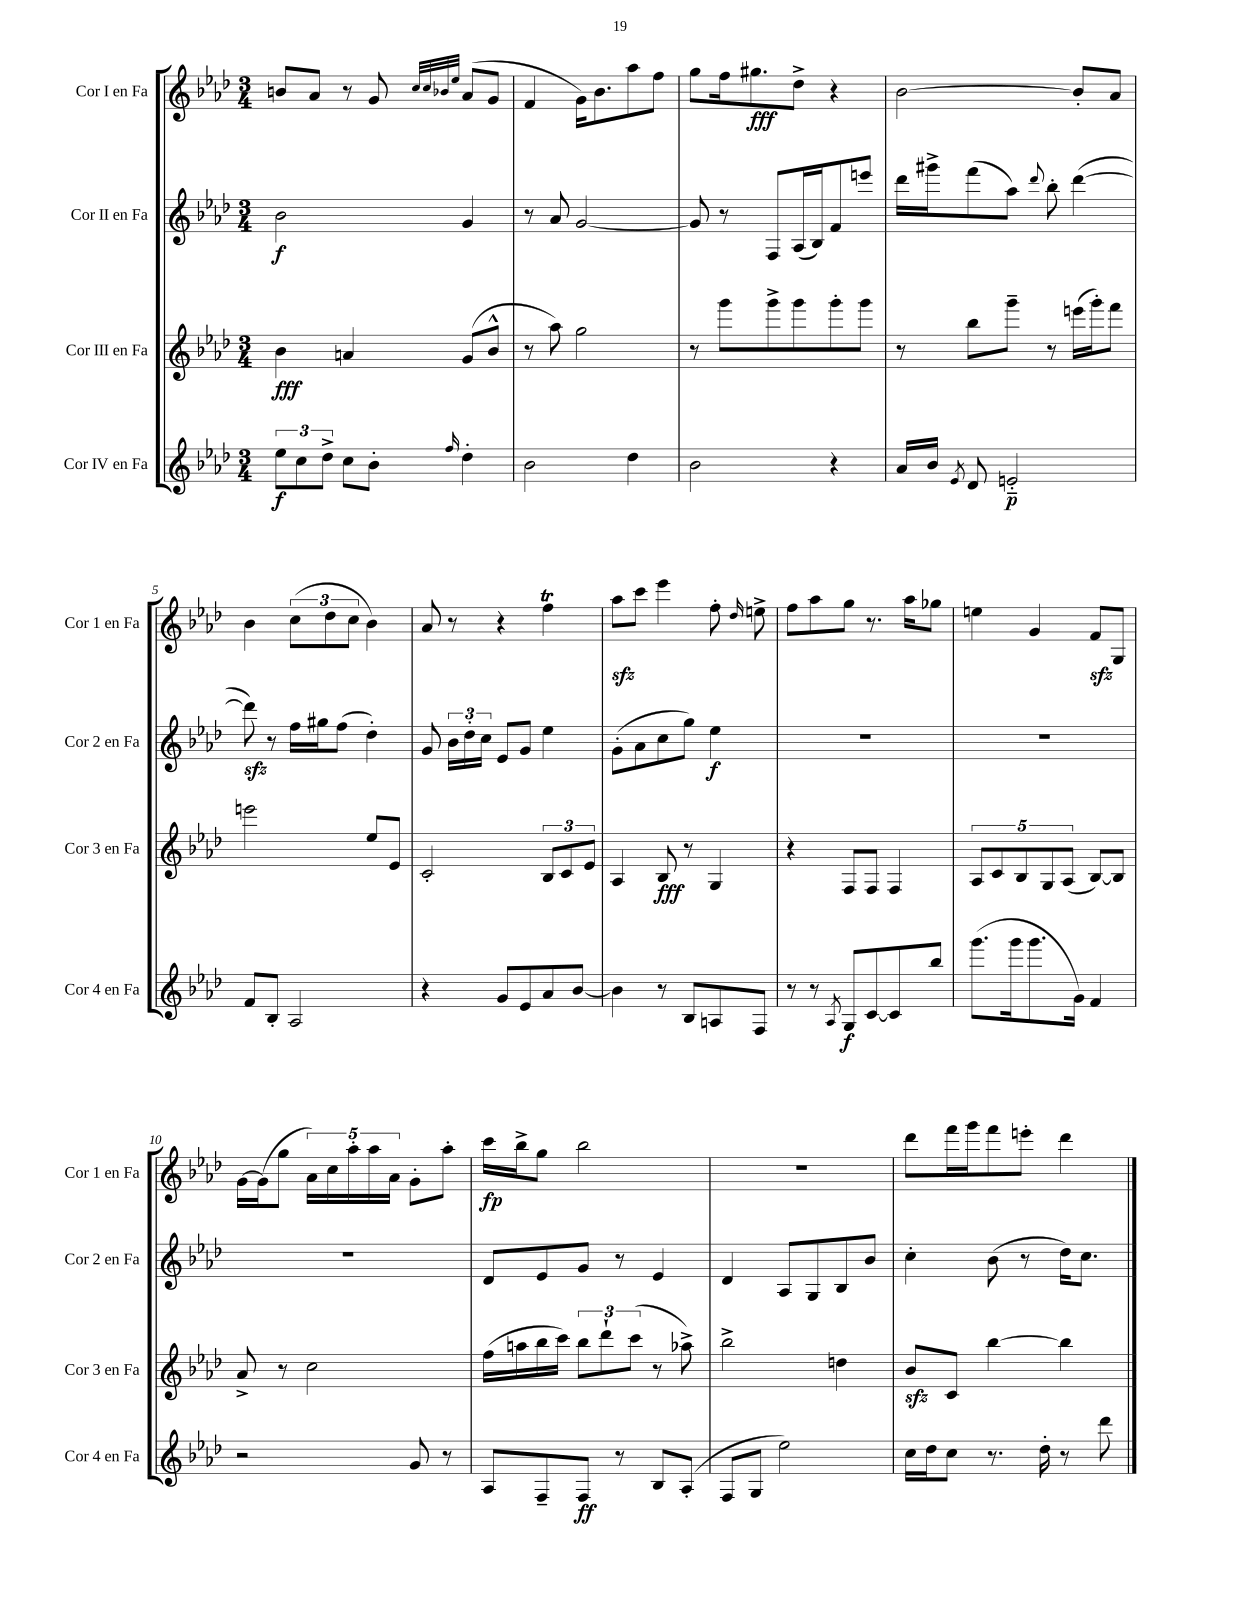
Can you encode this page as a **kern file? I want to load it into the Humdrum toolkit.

**kern	**dynam	**kern	**dynam	**kern	**dynam	**kern	**dynam
*part4	*part4	*part3	*part3	*part2	*part2	*part1	*part1
*staff4	*staff4	*staff3	*staff3	*staff2	*staff2	*staff1	*staff1
*I"Cor IV en Fa	*	*I"Cor III en Fa	*	*I"Cor II en Fa	*	*I"Cor I en Fa	*
*I'Cor 4 en Fa	*	*I'Cor 3 en Fa	*	*I'Cor 2 en Fa	*	*I'Cor 1 en Fa	*
*clefG2	*	*clefG2	*	*clefG2	*	*clefG2	*
*k[b-e-a-d-]	*	*k[b-e-a-d-]	*	*k[b-e-a-d-]	*	*k[b-e-a-d-]	*
*M3/4	*	*M3/4	*	*M3/4	*	*M3/4	*
=1	=1	=1	=1	=1	=1	=1	=1
12ee-\L	f	4b-\	fff	2b-\	f	8bn/L	.
12cc\	.	.	.	.	.	.	.
.	.	.	.	.	.	8a-/J	.
12dd-^\J	.	.	.	.	.	.	.
8cc\L	.	4an/	.	.	.	8r	.
8b-'\J	.	.	.	.	.	8g/	.
.	.	.	.	.	.	32qqcc/LLL	.
.	.	.	.	.	.	32qqcc/	.
.	.	.	.	.	.	32qqb-X/	.
16qqff/	.	.	.	.	.	32qqee-/JJJ	.
4dd-'\	.	(8g/L	.	4g/	.	(8a-/L	.
.	.	8b-^^/J	.	.	.	8g/J	.
=2	=2	=2	=2	=2	=2	=2	=2
2b-\	.	8r	.	8r	.	4f/	.
.	.	8aa-\)	.	8a-/	.	.	.
.	.	2gg\	.	[2g/	.	16g\KL)	.
.	.	.	.	.	.	8.b-\	.
4dd-\	.	.	.	.	.	8aa-\	.
.	.	.	.	.	.	8ff\J	.
=3	=3	=3	=3	=3	=3	=3	=3
2b-\	.	8r	.	8g/]	.	8gg\L	.
.	.	8ggg\L	.	8r	.	16ff\k	.
.	.	.	.	.	.	8.gg#X\	fff
.	.	8ggg^\	.	8F/L	.	.	.
.	.	8ggg\	.	(16A-/L	.	8dd-^\J	.
.	.	.	.	16B-/J)	.	.	.
4r	.	8ggg'\	.	8f/	.	4r	.
.	.	8ggg\J	.	8eeen/J	.	.	.
=4	=4	=4	=4	=4	=4	=4	=4
16a-/LL	.	8r	.	16ddd-\LL	.	[2b-\	.
16b-/JJ	.	.	.	16ggg#X^\J	.	.	.
8qe-/	.	.	.	.	.	.	.
8d-/	.	8bb-\L	.	(8fff\	.	.	.
2en/	p	8ggg~\J	.	8aa-\J)	.	.	.
.	.	.	.	8qqddd-/	.	.	.
.	.	8r	.	8bb-'\	.	.	.
.	.	(16eeen\LL	.	([4ddd-\	.	8b-'/L]	.
.	.	16ggg'\J)	.	.	.	.	.
.	.	8fff\J	.	.	.	8a-/J	.
!!LO:LB:g=z
=5	=5	=5	=5	=5	=5	=5	=5
8f/L	.	2eeen\	.	8ddd-zz\])	.	4b-\	.
8B-'/J	.	.	.	8r	.	.	.
2A-/	.	.	.	16ff\LL	.	(12cc\L	.
.	.	.	.	16gg#X\J	.	.	.
.	.	.	.	.	.	12dd-\	.
.	.	.	.	(8ff\J	.	.	.
.	.	.	.	.	.	12cc\J	.
.	.	8ee-/L	.	4dd-'\)	.	4b-\)	.
.	.	8e-/J	.	.	.	.	.
=6	=6	=6	=6	=6	=6	=6	=6
4r	.	2c'/	.	8g/	.	8a-/	.
.	.	.	.	24b-\LL	.	8r	.
.	.	.	.	24dd-'\	.	.	.
.	.	.	.	24cc\JJ	.	.	.
8g/L	.	.	.	8e-/L	.	4r	.
8e-/	.	.	.	8g/J	.	.	.
8a-/	.	12B-/L	.	4ee-\	.	4ffT\	.
.	.	12c/	.	.	.	.	.
[8b-/J	.	.	.	.	.	.	.
.	.	12e-/J	.	.	.	.	.
=7	=7	=7	=7	=7	=7	=7	=7
4b-\]	.	4A-/	.	(8g'\L	.	8aa-zz\L	.
.	.	.	.	8a-\	.	8ccc\J	.
8r	.	8B-/	fff	8cc\	.	4eee-\	.
8B-/L	.	8r	.	8gg\J)	.	.	.
8An/	.	4G/	.	4ee-\	f	8ff'\	.
.	.	.	.	.	.	16qqdd-/	.
8F/J	.	.	.	.	.	8een^\	.
=8	=8	=8	=8	=8	=8	=8	=8
8r	.	4r	.	2.r	.	8ff\L	.
8r	.	.	.	.	.	8aa-\	.
8qA-/	.	.	.	.	.	.	.
8G/L	f	8F/L	.	.	.	8gg\J	.
[8c/	.	8F/J	.	.	.	8.r	.
8c/]	.	4F/	.	.	.	.	.
.	.	.	.	.	.	16aa-\KL	.
8bb-/J	.	.	.	.	.	8gg-X\J	.
=9	=9	=9	=9	=9	=9	=9	=9
(8.ggg\L	.	10A-/L	.	2.r	.	4een\	.
.	.	10c/	.	.	.	.	.
16ggg\k	.	.	.	.	.	.	.
.	.	10B-/	.	.	.	.	.
8.ggg\	.	.	.	.	.	4g/	.
.	.	10G/	.	.	.	.	.
.	.	(10A-/J	.	.	.	.	.
16g\Jk)	.	.	.	.	.	.	.
4f/	.	[8B-/L)	.	.	.	8fzz/L	.
.	.	8B-/J]	.	.	.	8G/J	.
!!LO:LB:g=z
=10	=10	=10	=10	=10	=10	=10	=10
2r	.	8a-^/	.	2.r	.	[16g\LL	.
.	.	.	.	.	.	(16g\J]	.
.	.	8r	.	.	.	8gg\J	.
.	.	2cc\	.	.	.	20a-\LL)	.
.	.	.	.	.	.	20cc\	.
.	.	.	.	.	.	20aa-'\	.
.	.	.	.	.	.	20aa-\	.
.	.	.	.	.	.	20a-\JJ	.
8g/	.	.	.	.	.	8g'\L	.
8r	.	.	.	.	.	8aa-'\J	.
=11	=11	=11	=11	=11	=11	=11	=11
8A-/L	.	(16ff\LL	.	8d-/L	.	16ccc\LL	fp
.	.	16aan\	.	.	.	16bb-^\J	.
8F~/	.	16bb-\	.	8e-/	.	8gg\J	.
.	.	16ccc\JJ)	.	.	.	.	.
8F/J	ff	12bb-\L	.	8g/J	.	2bb-\	.
.	.	12ddd-`\	.	.	.	.	.
8r	.	.	.	8r	.	.	.
.	.	(12ccc\J	.	.	.	.	.
8B-/L	.	8r	.	4e-/	.	.	.
(8A-'/J	.	8aa-X^\)	.	.	.	.	.
=12	=12	=12	=12	=12	=12	=12	=12
8F/L	.	2bb-^\	.	4d-/	.	2.r	.
8G/J	.	.	.	.	.	.	.
2ee-\)	.	.	.	8A-/L	.	.	.
.	.	.	.	8G/	.	.	.
.	.	4ddn\	.	8B-/	.	.	.
.	.	.	.	8b-/J	.	.	.
=13	=13	=13	=13	=13	=13	=13	=13
16cc\LL	.	8b-zz/L	.	4cc'\	.	8ddd-\L	.
16dd-\J	.	.	.	.	.	.	.
8cc\J	.	8c/J	.	.	.	16fff\L	.
.	.	.	.	.	.	16ggg\J	.
8.r	.	[4bb-\	.	(8b-\	.	8fff\	.
.	.	.	.	8r	.	8eeen'\J	.
16dd-'\	.	.	.	.	.	.	.
8r	.	4bb-\]	.	16dd-\KL)	.	4ddd-\	.
.	.	.	.	8.cc\J	.	.	.
8ddd-\	.	.	.	.	.	.	.
==	==	==	==	==	==	==	==
*-	*-	*-	*-	*-	*-	*-	*-
